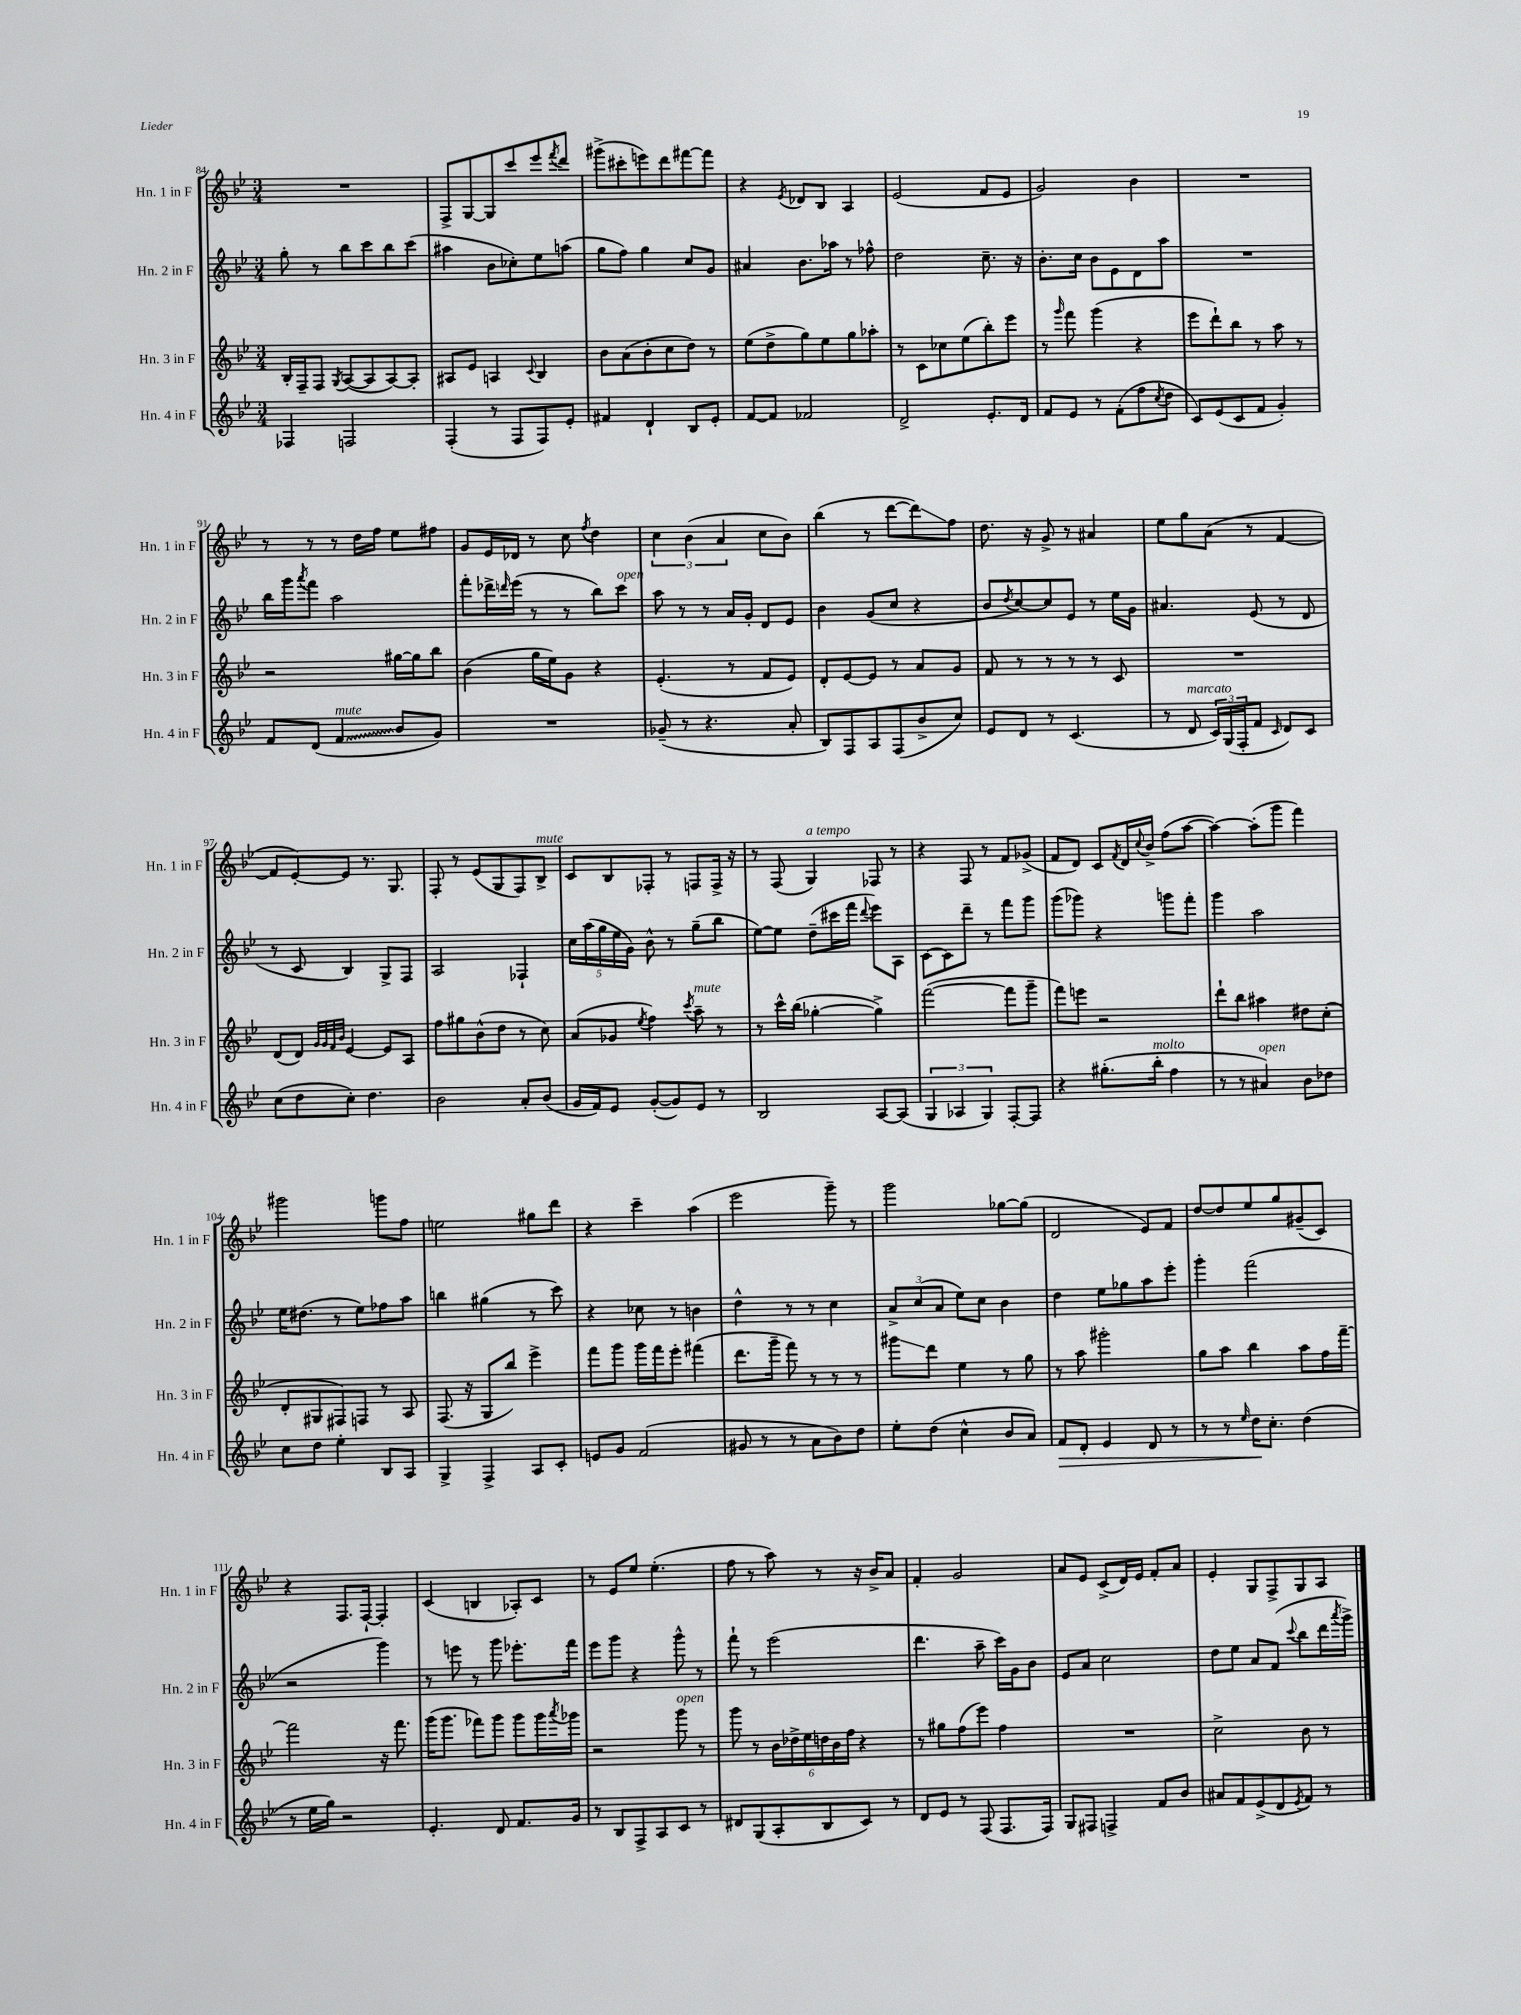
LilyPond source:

<<
\new StaffGroup <<
\new Staff = "s0" \with { instrumentName = "Hn. 1 in F" shortInstrumentName = "Hn. 1 in F" } {
    \clef treble \key bes \major \numericTimeSignature \time 3/4
    R2. |
    f8-> g8~ g8 c'''8 ees'''8 \acciaccatura { f'''8 } d'''8 |
    gis'''8->( cis'''8-. e'''8) d'''8 fis'''8~ fis'''8 |
    r4 \acciaccatura { ees'8 } des'8 bes8 a4 |
    ees'2( f'8 ees'8 |
    g'2) bes'4 |
    R2. |
    r8 r8 r8 d''16 f''16 ees''8 fis''8 |
    g'8 ees'16 des'16 r8 c''8 \acciaccatura { f''8 } d''4 |
    \tuplet 3/2 { c''4 bes'4( a'4 } c''8 bes'8) |
    bes''4( r8 d'''8~ d'''8\glissando) f''8 |
    d''8. r16 g'8-> r8 ais'4 |
    ees''8 g''8 a'8( r8 f'4~ |
    f'8 ees'8~-.) ees'8 r8. g8. |
    f8-. r8 ees'8( g8 f8) bes8->^\markup { \italic "mute" } |
    c'8 bes8 fes8-. r8 f8 f16-> r16 |
    r8 f8( g4^\markup { \italic "a tempo" }) fes8 r8 |
    r4 f8 r8 f'8 ges'8->( |
    f'8 d'8) c'8 \acciaccatura { f'8 } d'16 \appoggiatura { c''8 } bes'16-> f''8( a''8~ |
    a''4~) a''8-.( g'''8 f'''4) |
    gis'''2 g'''8 f''8 |
    e''2 gis''8 d'''8 |
    r4 c'''4-- a''4( |
    ees'''2 g'''8--) r8 |
    g'''2 ges''8~ ges''8( |
    d'2 ees'8) f'8 |
    d''8~ d''8 ees''8 g''8 gis'8--( c'8) |
    r4 f8. f16~-! f4-. |
    c'4( b4 aes8-.) c'8 |
    r8 ees'8 ees''8 ees''4.-.( |
    f''8 r8 a''8) r8 r16 bes'16-> a'8 |
    f'4-. g'2 |
    a'8 ees'8 c'8->( d'16) ees'16 f'8-. a'8 |
    ees'4-. g8 f8-> g8 a8 \bar "|." |
}
\new Staff = "s1" \with { instrumentName = "Hn. 2 in F" shortInstrumentName = "Hn. 2 in F" } {
    \clef treble \key bes \major \numericTimeSignature \time 3/4
    g''8-. r8 bes''8 c'''8 bes''8 c'''8( |
    ais''4 bes'8 ces''8-.) ees''8 a''8( |
    g''8 f''8) g''4 c''8 g'8 |
    ais'4 bes'8. aes''16 r8 fes''8-^ |
    d''2 c''8.-- r16 |
    bes'8.-. c''16 bes'8 ees'8 d'8 a''8 |
    R2. |
    bes''16 g'''16 \acciaccatura { a'''8 } f'''8 a''2 |
    f'''8-. des'''16-> \grace { d'''16 } ees'''16( r8 r8 bes''8) c'''8^\markup { \italic "open" } |
    a''8 r8 r8 a'16 g'16-. d'8 ees'8 |
    bes'4 g'8( c''8 r4 |
    bes'8 \acciaccatura { d''8 } c''8~) c''8 ees'8 r8 ees''16 g'16 |
    ais'4. ees'8( r8 d'8 |
    r8 c'8 bes4) g8-> f8 |
    a2 fes4-! |
    \tuplet 5/4 { c''16 a''16( g''16 ees''16 g'16) } bes'8-^ r8 g''8--( bes''8 |
    ees''8~) ees''8 d''8--( cis'''16 f'''16 \appoggiatura { d'''8 } ees'''8) a8 |
    c'8~ c'8 d'''8-- r8 f'''8 g'''8 |
    g'''8( ges'''8) r4 g'''8 f'''8-. |
    g'''4 a''2 |
    ees''16 dis''8.( r8 ees''8) fes''8 a''8 |
    b''4 gis''4( r8 c'''8) |
    r4 ces''8 r8 b'4 |
    d''4-^ r8 r8 c''4 |
    \tuplet 3/2 { a'8-> c''8( a'8 } ees''8) c''8 bes'4 |
    d''4 ees''8 ges''8 a''8 ees'''8-. |
    g'''4-. f'''2( |
    r2 g'''4) |
    r8 e'''8 r8 g'''8 ees'''8.-. f'''16 |
    ees'''8 g'''8 r4 g'''8-^ r8 |
    f'''8-! r8 ees'''2( |
    d'''4. a''8-- c'''16) g'16 bes'8 |
    ees'8 a'8 c''2 |
    d''8 ees''8 a'8 f'8( \appoggiatura { c'''8 } bes''8 d'''16 \acciaccatura { a'''8 } g'''16->) \bar "|." |
}
\new Staff = "s2" \with { instrumentName = "Hn. 3 in F" shortInstrumentName = "Hn. 3 in F" } {
    \clef treble \key bes \major \numericTimeSignature \time 3/4
    bes16-. f16-- f8 \acciaccatura { g8 } a8~( a8 a8~) a8-. |
    ais8 ees'8 a4 \appoggiatura { c'8 } bes4 |
    bes'8 a'8( bes'8-. c''8 d''8) r8 |
    ees''8( d''8-> g''8) ees''8 g''8 aes''8-. |
    r8 c'8 ces''8 ees''8( bes''8-.) ees'''8 |
    r8 \grace { g'''16 } f'''8 g'''4( r4 |
    ees'''8 d'''8-!) bes''8 r8 a''8 r8 |
    r2 gis''16~ gis''16 bes''8 |
    bes'4( g''16 ees''16) g'8 r4 |
    ees'4.-.( r8 f'8 ees'8) |
    d'8-. ees'8~ ees'8 r8 a'8 g'8 |
    f'8 r8 r8 r8 r8 c'8 |
    R2. |
    d'8( d'8) \grace { g'32 g'32 f'32 bes'32 } ees'4~ ees'8 a8 |
    f''8 gis''8 bes'8-^( d''8 r8 c''8) |
    a'8( ges'8 \acciaccatura { ees''8 } f''4) \acciaccatura { c'''8 } a''8--^\markup { \italic "mute" } r8 |
    r8 c'''16-^ bes''16( ges''4~-. ges''4->) |
    f'''2~( f'''8 g'''8-- |
    f'''8) e'''8 r2 |
    d'''8-! bes''8 ais''4 dis''8 c''8-.( |
    d'8-. gis8 fis8) f8 r8 a8 |
    f8.( r16 g8 bes''8) ees'''4-> |
    f'''8 g'''8 g'''16 f'''16 ees'''8-. fis'''4( |
    d'''8. g'''16-- f'''8) r8 r8 r8 |
    gis'''8\glissando d'''8 ees''4 r8 g''8 |
    r8 a''8 gis'''2-. |
    g''8 a''8 bes''4 a''8 f''16 f'''16~-- |
    f'''2 r16 f'''8. |
    g'''16( g'''8. fes'''8) g'''8 g'''8 g'''16 \acciaccatura { a'''8 } ges'''16 |
    r2 g'''8^\markup { \italic "open" } r8 |
    g'''8 r8 \tuplet 6/4 { bes'16 des''16-> ees''16 d''16 bes'16 f''16 } r4 |
    r8 gis''8 f''8( ees'''8) f''4 |
    R2. |
    c''2-> bes'8 r8 \bar "|." |
}
\new Staff = "s3" \with { instrumentName = "Hn. 4 in F" shortInstrumentName = "Hn. 4 in F" } {
    \clef treble \key bes \major \numericTimeSignature \time 3/4
    fes4 f2 |
    f4-.( r8 f8 f8) ees'8-. |
    fis'4 d'4-! bes8 ees'8-. |
    f'8~ f'8 fes'2 |
    d'2-> ees'8.-. d'16 |
    f'8 ees'8 r8 f'8-.( f''8 \acciaccatura { c''8 } d''8 |
    c'8) ees'8( c'8 f'8 g'4-.) |
    f'8 d'8( \once \override Glissando.style = #'zigzag f'4\glissando^\markup { \italic "mute" } bes'8 g'8) |
    R2. |
    ges'8--( r8 r4. a'8-. |
    bes8) f8 a8 f8( bes'8-> c''8) |
    ees'8 d'8 r8 c'4.( |
    r8 d'8^\markup { \italic "marcato" } \tuplet 3/2 { c'16) g16( f16-. } f'8 \grace { c'16 } d'8) c'8 |
    c''8( d''8 c''8-.) d''4. |
    bes'2 a'8-. bes'8( |
    g'16 f'16) ees'8 g'8~-.( g'8) ees'8 r8 |
    bes2 a8~ a8( |
    \tuplet 3/2 { g4 aes4 g4) } f8~-. f8 |
    r4 gis''8.-.( bes''16-.^\markup { \italic "molto" } f''4 |
    r8 r8 ais'4^\markup { \italic "open" }) bes'8 des''8 |
    c''8 d''8 ees''4-. bes8 a8 |
    g4-> f4-> a8 c'8-. |
    e'8 g'8 f'2( |
    gis'8 r8 r8 a'8 bes'8) d''8 |
    ees''8-. d''8( c''4-^ bes'8 a'8) |
    f'8\> d'8-. ees'4 d'8 r8 |
    r8 r8 \grace { ees''16 } d''16\! c''8.-. d''4( |
    r8 ees''16 g''16) r2 |
    ees'4.-. d'8 f'8. g'16 |
    r8 bes8 f8-> a8 c'8 r8 |
    dis'8 g8( a8-. bes8 c'8) r8 |
    d'8 ees'8 r8 f8( f8. f16) |
    g8 fis8 f4-> f'8 bes'8 |
    ais'8 f'8 ees'8->( d'8 \acciaccatura { ees'8 } f'8) r8 \bar "|." |
}
>>
>>
\layout { \context { \Score currentBarNumber = #84 } }
